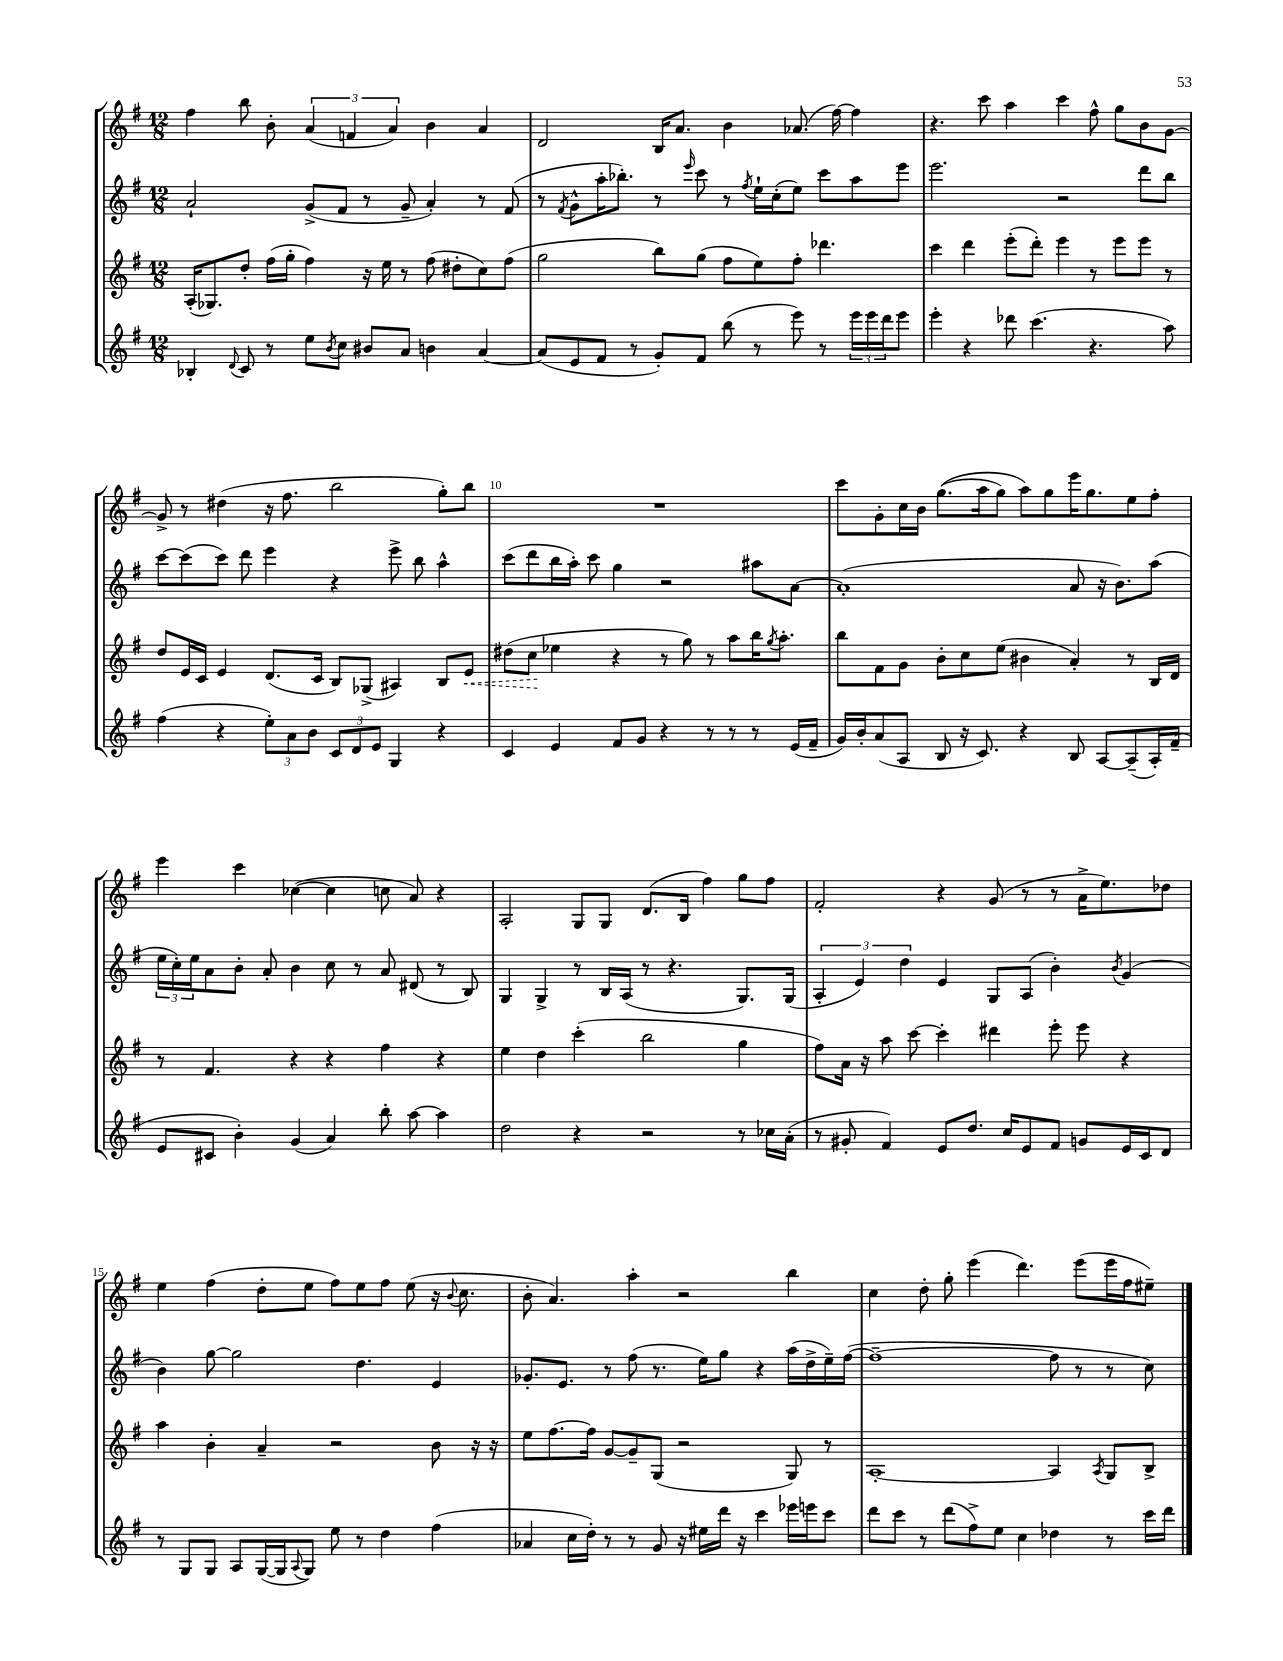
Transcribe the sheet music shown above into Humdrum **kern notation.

**kern	**kern	**kern	**kern
*staff4	*staff3	*staff2	*staff1
*clefG2	*clefG2	*clefG2	*clefG2
*k[f#]	*k[f#]	*k[f#]	*k[f#]
*M12/8	*M12/8	*M12/8	*M12/8
4B-'	(16A'	2a`	4ff#
.	8.G-)	.	.
8qqd	.	.	.
8c	8dd'	.	8bb
8r	(16ff#	.	8b'
.	16gg'	.	.
8ee	4ff#)	(8g^	(6a
8qb	.	.	.
8cc	.	8f#	.
.	.	.	6f
8b#	16r	8r	.
.	16ee	.	.
.	.	.	6a)
8a	8r	8g~	.
4b	(8ff#	4a')	4b
.	8dd#'	.	.
[4a	8cc)	8r	4a
.	(8ff#	(8f#	.
=	=	=	=
(8a]	2gg	8r	2d
.	.	8qf#	.
8e	.	8g^^	.
8f#	.	16aa'	.
.	.	8.bb-')	.
8r	.	.	.
8g')	8bb)	8r	16B
.	.	.	8.a
.	.	16qqeee	.
8f#	(8gg	8ccc	.
(8bb	8ff#	8r	4b
.	.	8qff#	.
8r	8ee)	16ee`	.
.	.	(16cc'	.
8eee)	8ff#'	8ee)	(8.a-
8r	4.ddd-	8ccc	.
.	.	.	[16ff#)
24eee	.	8aa	4ff#]
24eee	.	.	.
24ddd	.	.	.
8eee	.	8eee	.
=	=	=	=
4eee'	4ccc	2.eee	4.r
4r	4ddd	.	.
.	.	.	8ccc
8ddd-	(8eee'	.	4aa
(4.ccc	8ddd')	.	.
.	4eee	2r	4ccc
4.r	8r	.	8ff#^^
.	8eee	.	8gg
.	8eee	8ddd	8b
8aa)	8r	8bb	[8g
=	=	=	=
(4ff#	8dd	[8ccc	8g^]
.	16e	(8ccc]	8r
.	16c	.	.
4r	4e	8ccc)	(4dd#
.	.	8ddd	.
12ee')	(8.d	4eee	16r
.	.	.	8.ff#
12a	.	.	.
12b	.	.	.
.	16c	.	.
12c	8B)	4r	2bb
12d	.	.	.
.	(8G-^	.	.
12e	.	.	.
4G	4A#)	8eee^	.
.	.	8bb	.
4r	8B	4aa^^	8gg')
.	8e	.	8bb
=	=	=	=
4c	(8dd#	(8ccc	1.r
.	8cc	8ddd	.
4e	4ee-	16bb	.
.	.	16aa')	.
.	.	8ccc	.
8f#	4r	4gg	.
8g	.	.	.
4r	8r	2r	.
.	8gg)	.	.
8r	8r	.	.
8r	8aa	.	.
8r	16bb	8aa#	.
.	8qgg	.	.
.	8.aa'	.	.
(16e	.	[8a	.
16f#~	.	.	.
=	=	=	=
16g)	8bb	(1a']	8ccc
16b'	.	.	.
(8a	8f#	.	8g'
8A	8g	.	16cc
.	.	.	16b
8B	8b'	.	&((8.gg
16r	8cc	.	.
8.c)	.	.	16aa
.	(8ee	.	8gg)
4r	4b#	.	8aa&)
.	.	.	8gg
8B	4a')	8a	16eee
.	.	.	8.gg
[8A	.	16r	.
.	.	8.b)	.
(8A~]	8r	.	8ee
16A')	16B	(8aa	8ff#'
(16f#~	16d	.	.
=	=	=	=
8e	8r	24ee	4eee
.	.	24cc')	.
.	.	24ee	.
8c#	4.f#	8a	.
4b')	.	8b'	4ccc
.	.	8a'	.
(4g	4r	4b	([4cc-
4a)	4r	8cc	4cc-]
.	.	8r	.
8bb'	4ff#	8a	8cc
[8aa	.	(8d#	8a)
4aa]	4r	8r	4r
.	.	8B)	.
=	=	=	=
2dd	4ee	4G	2A'
.	4dd	4G^	.
4r	(4ccc'	8r	8G
.	.	16B	8G
.	.	(16A	.
2r	2bb	8r	(8.d
.	.	4.r	.
.	.	.	16B
.	.	.	4ff#)
8r	4gg	8.G)	8gg
16cc-	.	.	8ff#
(16a'	.	(16G	.
=	=	=	=
8r	8ff#)	6A'	2f#'
8g#'	16a	.	.
.	.	6e)	.
.	16r	.	.
4f#)	8aa	.	.
.	.	6dd	.
.	[8ccc	.	.
8e	4ccc']	4e	4r
8.dd	.	.	.
.	4ddd#	8G	(8g
16cc	.	.	.
8e	.	(8A	8r
8f#	8eee'	4b')	8r
8g	8eee	.	16a^
.	.	.	8.ee)
.	.	8qb	.
16e	4r	(4g	.
16c	.	.	.
8d	.	.	8dd-
=	=	=	=
8r	4aa	4b)	4ee
8G	.	.	.
8G	4b'	[8gg	(4ff#
8A	.	2gg]	.
([16G	4a~	.	8dd'
16G]	.	.	.
8qqA	.	.	.
8G)	.	.	8ee
8ee	2r	.	8ff#)
8r	.	4.dd	8ee
4dd	.	.	8ff#
.	.	.	(8ee
(4ff#	8b	4e	16r
.	.	.	8qqb
.	.	.	8.cc
.	16r	.	.
.	16r	.	.
=	=	=	=
4a-	8ee	8.g-'	8b'
.	[8.ff#	.	4.a)
.	.	8.e	.
16cc	.	.	.
16dd')	16ff#]	.	.
8r	[8g	8r	.
8r	8g~]	(8ff#	4aa'
8g	(8G	8.r	.
16r	2r	.	2r
16ee#	.	16ee)	.
16ddd	.	8gg	.
16r	.	.	.
4ccc	.	4r	.
16eee-	8G)	(16aa	4bb
16eee	.	16dd^	.
8ccc	8r	16ee~)	.
.	.	([16ff#	.
=	=	=	=
8ddd	[1A'	1ff#~_	4cc
8ccc	.	.	.
8r	.	.	8dd'
(8ddd	.	.	8gg'
8ff#^)	.	.	(4eee
8ee	.	.	.
4cc	.	.	4.ddd)
4dd-	4A]	8ff#]	.
.	.	8r	(8eee
.	8qA	.	.
8r	8G	8r	16eee
.	.	.	16ff#
16ccc	8B^	8cc)	8ee#~)
16ddd	.	.	.
==	==	==	==
*-	*-	*-	*-
